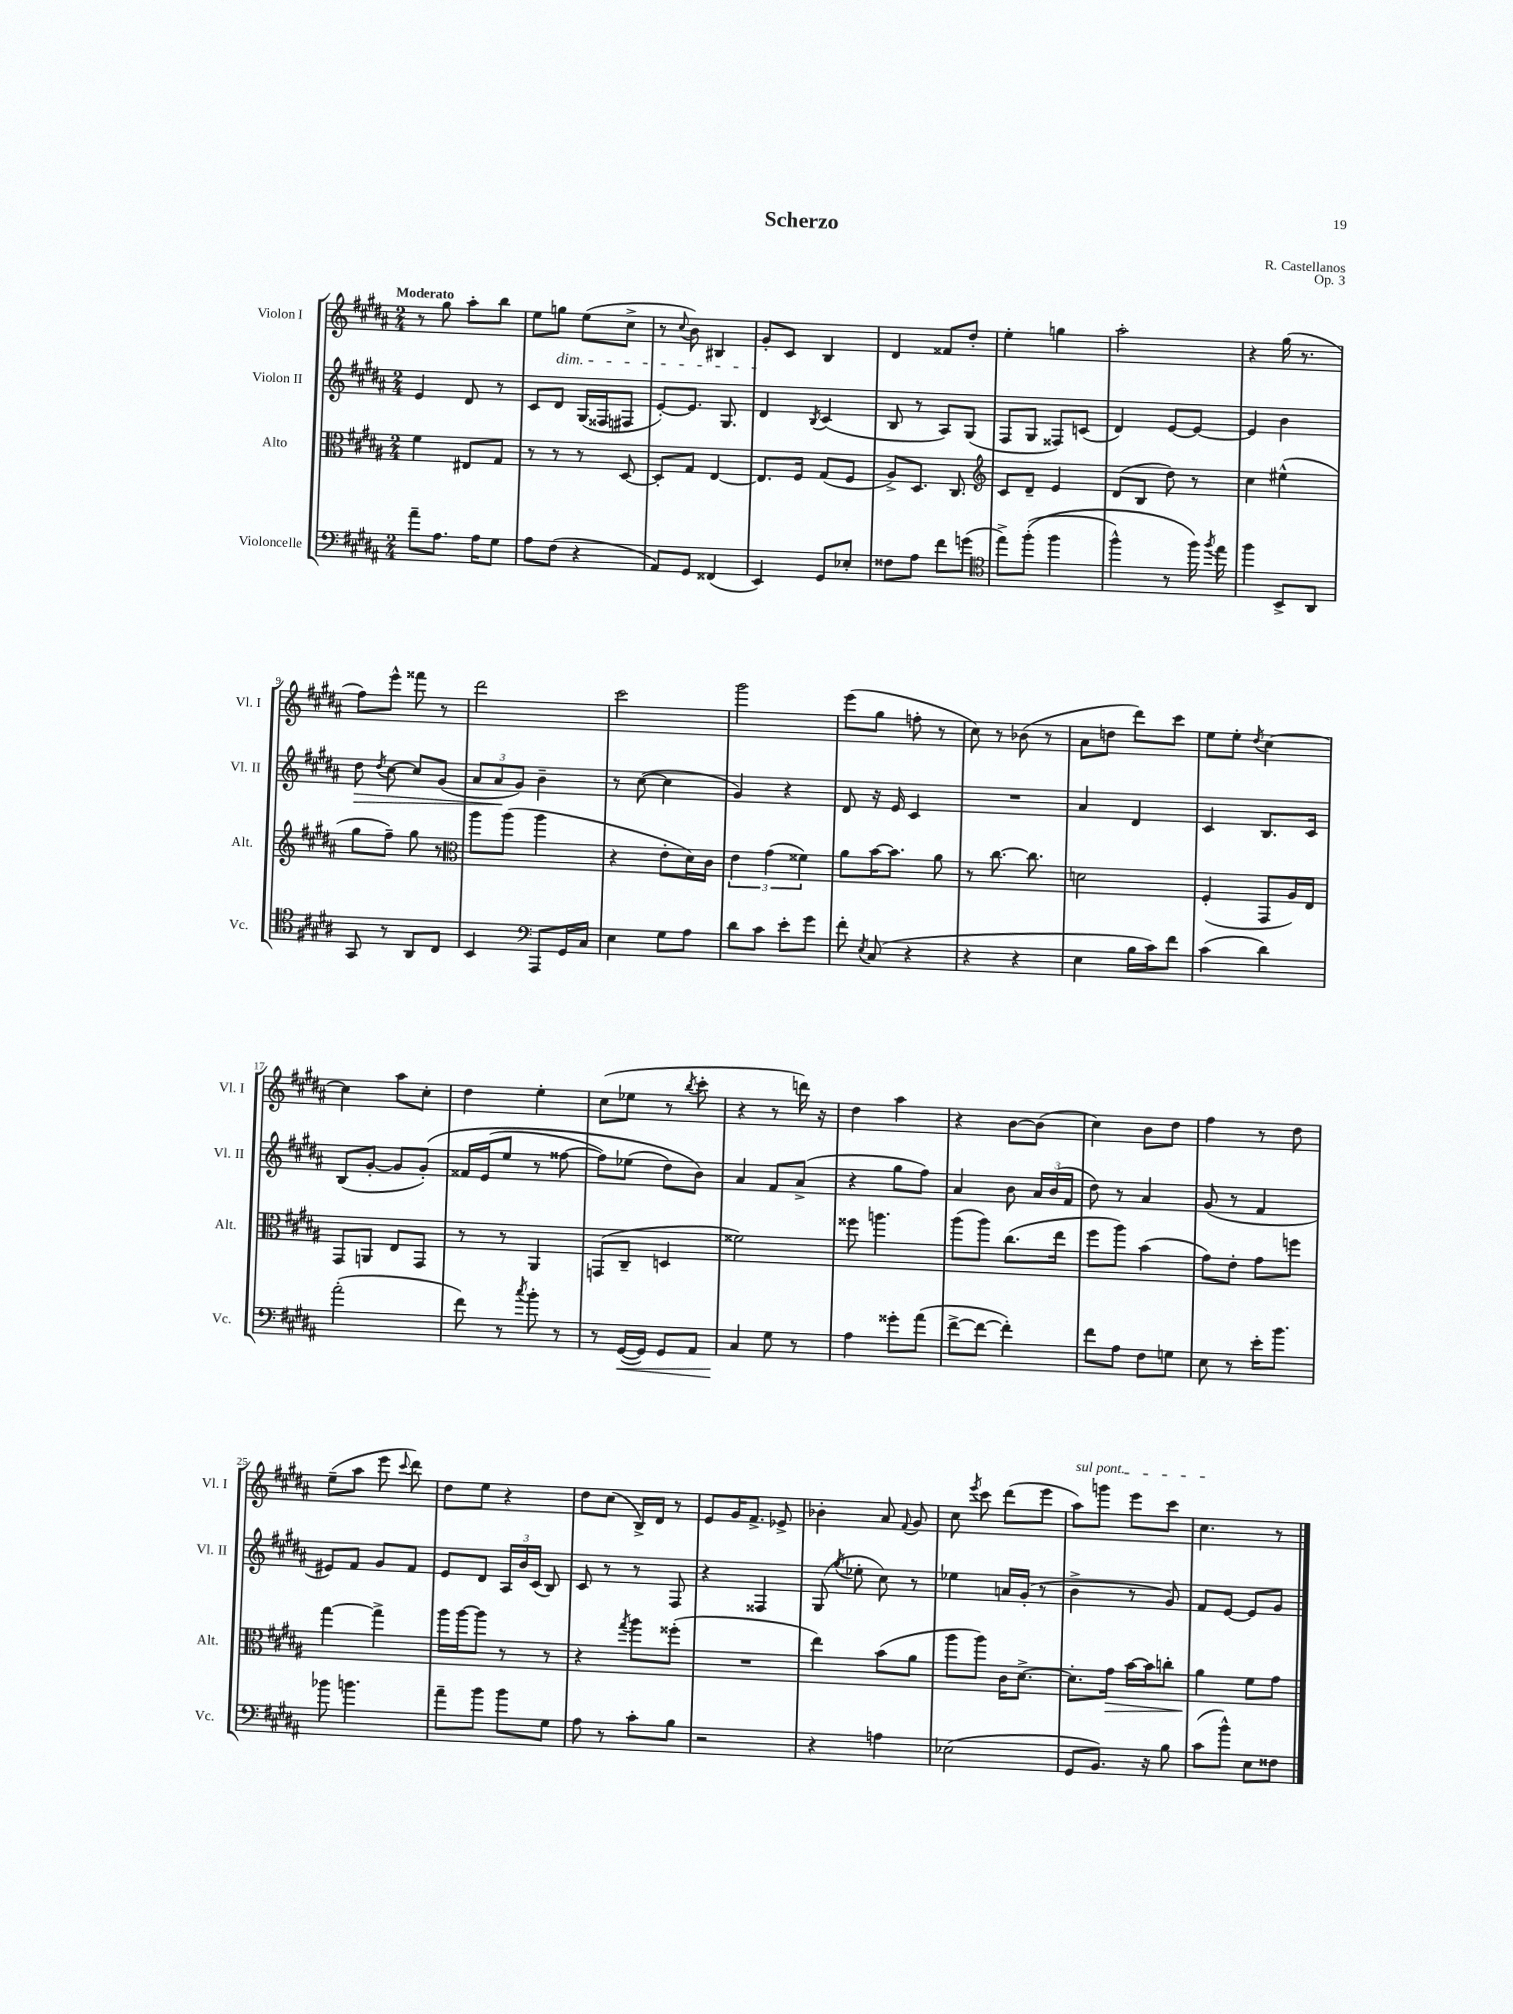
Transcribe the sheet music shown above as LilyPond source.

\header { title = "Scherzo" composer = "R. Castellanos" opus = "Op. 3" }
<<
\new StaffGroup <<
\new Staff = "s0" \with { instrumentName = "Violon I" shortInstrumentName = "Vl. I" } {
    \clef treble \key b \major \numericTimeSignature \time 2/4 \tempo "Moderato"
    \autoBeamOff r8 gis''8 ais''8[-. b''8] |
    e''8[ g''8]\dim e''8[( cis''8]-> |
    r8 \appoggiatura { cis''8 } b'8) bis4 |
    gis'8[-.\! cis'8] b4 |
    dis'4 fisis'8[ dis''8]-. |
    e''4-. g''4 |
    ais''2-. |
    r4 gis''16( r8. |
    fis''8[) e'''8]-^ fisis'''8 r8 |
    dis'''2 |
    cis'''2 |
    gis'''2 |
    e'''8[( gis''8] f''8-. r8 |
    cis''8) r8 bes'8( r8 |
    ais'8[ d''8] dis'''8[) cis'''8] |
    e''8[ e''8]-. \acciaccatura { dis''8 } cis''4~ |
    cis''4 ais''8[ cis''8]-. |
    dis''4 e''4-. |
    cis''8[( ees''8] r8 \acciaccatura { b''8 } cis'''8-. |
    r4 r8 d'''16) r16 |
    dis''4 ais''4 |
    r4 b'8[~ b'8]( |
    cis''4) b'8[ dis''8] |
    fis''4 r8 dis''8 |
    e''8[--( ais''8] e'''8 \appoggiatura { cis'''8 } dis'''8) |
    dis''8[ e''8] r4 |
    dis''8[ cis''8]( b16[->) dis'16] r8 |
    e'8[ gis'16 fis'8.]-> ees'8-> |
    bes'4-. ais'8 \appoggiatura { fis'8 } gis'8 |
    cis''8 \acciaccatura { e'''8 } cis'''8 dis'''8[( e'''8] |
    \once \override TextSpanner.bound-details.left.text = \markup { \italic "sul pont." } ais''8[\startTextSpan) g'''8] e'''8[ cis'''8] |
    cis''4.\stopTextSpan r8 \bar "|." |
}
\new Staff = "s1" \with { instrumentName = "Violon II" shortInstrumentName = "Vl. II" } {
    \clef treble \key b \major \numericTimeSignature \time 2/4
    \autoBeamOff e'4 dis'8 r8 |
    cis'8[ dis'8] gis16[( fisis16 fis8] |
    e'8[~-.) e'8.] gis8. |
    dis'4 \acciaccatura { b8 } cis'4( |
    b8 r8 ais8[) gis8]( |
    fis8[ gis8] fisis8[) c'8]( |
    dis'4) e'8[~ e'8]~ |
    e'4 b'4 |
    dis''8\> \acciaccatura { dis''8 } cis''8~ cis''8[ gis'8]( |
    \tuplet 3/2 { ais'8[ ais'8\! gis'8]) } b'4-- |
    r8 cis''8~( cis''4 |
    gis'4) r4 |
    dis'8 r16 e'16 cis'4 |
    R2 |
    ais'4 dis'4 |
    cis'4 b8.[ cis'16] |
    b8[( gis'8]~-. gis'8[ gis'8]-.)\( |
    fisis'16[ e'16( e''8] r8 fisis''8~ |
    fisis''8[) ees''8]( dis''8[) b'8]\) |
    ais'4 fis'8[ ais'8]->( |
    r4 gis''8[ fis''8]) |
    ais'4 b'8 \tuplet 3/2 { ais'16[ b'16( fis'16] } |
    dis''8) r8 ais'4 |
    gis'8( r8 fis'4 |
    eis'8[) fis'8] gis'8[ fis'8] |
    e'8[ dis'8] \tuplet 3/2 { ais16[ b'16 cis'16]( } b8) |
    cis'8 r8 r8 fis8 |
    r4 fisis4 |
    gis8( \acciaccatura { gis''8 } ees''8-. cis''8) r8 |
    ees''4 a'16[ gis'16]-.( r8 |
    b'4-> r8 gis'8) |
    fis'8[ e'8]~ e'8[ gis'8] \bar "|." |
}
\new Staff = "s2" \with { instrumentName = "Alto" shortInstrumentName = "Alt." } {
    \clef alto \key b \major \numericTimeSignature \time 2/4
    \autoBeamOff fis'4 eis8[ gis8] |
    r8 r8 r8 dis8~ |
    dis8[-. gis8] e4~ |
    e8.[ fis16] gis8[( fis8] |
    ais8[->) dis8.] cis8. |
    \clef treble cis'8[ dis'8]-- e'4 |
    dis'8[( b8] dis''8) r8 |
    cis''4 eis''4-^( |
    gis''8[ fis''8]--) gis''8 r8 |
    \clef alto ais''8[ ais''8]( ais''4 |
    r4 e'8[-. dis'16) cis'16] |
    \tuplet 3/2 { e'4 gis'4( fisis'4) } |
    ais'8[ b'16~ b'8.] ais'8 |
    r8 cis''8.~ cis''8. |
    d'2 |
    fis4-.( gis,8[ ais16) e16] |
    gis,8[ a,8] e8[ gis,8] |
    r8 r8 ais,4 |
    g,8[( cis8]-- d4 |
    fisis'2) |
    fisis''8 a''4. |
    ais''8[( ais''8]) cis''8.[( e''16] |
    fis''8[ ais''8]) b'4( |
    gis'8[) e'8]-. gis'8[ f''8] |
    gis''4~ gis''4-> |
    ais''16[ ais''16~ ais''8] r8 r8 |
    r4 \acciaccatura { gis''8 } ais''8[ fisis''8]-.( |
    R2 |
    e''4) b'8[( ais'8] |
    ais''8[ ais''8]) cis'16[ dis'8.]~-> |
    dis'8.[-. gis'16]\> b'16[~ b'16 c''8]-. |
    ais'4\! fis'8[ gis'8] \bar "|." |
}
\new Staff = "s3" \with { instrumentName = "Violoncelle" shortInstrumentName = "Vc." } {
    \clef bass \key b \major \numericTimeSignature \time 2/4
    \autoBeamOff ais'8[-- ais8.] ais16[ gis8] |
    ais8[ fis8]( r4 |
    ais,8[) gis,8] fisis,4( |
    e,4) gis,8[ ees8]-. |
    fisis8[ ais8] fis'8[ g'8]( |
    \clef tenor e''8[->) fis''8]-.(\( fis''4 |
    fis''4-^) r8 fis''16\) \acciaccatura { fis''8 } e''16 |
    fis''4 b,8[-> ais,8] |
    gis,8 r8 ais,8[ cis8] |
    b,4 \clef bass ais,,8[ gis,16 cis16] |
    e4 gis8[ ais8] |
    dis'8[ cis'8] e'8[-. gis'8] |
    fis'8-. \acciaccatura { e8 } cis8( r4 |
    r4 r4 |
    e4 b16[ cis'16) fis'8] |
    cis'4( dis'4) |
    ais'2-.( |
    fis'8) r8 \acciaccatura { cis''8 } b'8-. r8 |
    r8 gis,16[~\<( gis,16]) gis,8[ ais,8] |
    cis4\! gis8 r8 |
    ais4 gisis'8[-. ais'8]( |
    fis'8[~-> fis'8]~ fis'4-.) |
    fis'8[ ais8] fis8[ g8] |
    e8 r8 e'16[-. b'8.] |
    bes'8 b'4. |
    ais'8[-- b'8] b'8[ gis8] |
    ais8 r8 cis'8[-. b8] |
    r2 |
    r4 a4 |
    ees2( |
    gis,8[ b,8.]) r16 b8 |
    cis'8[( b'8]-^) e8[ fisis8] \bar "|." |
}
>>
>>
